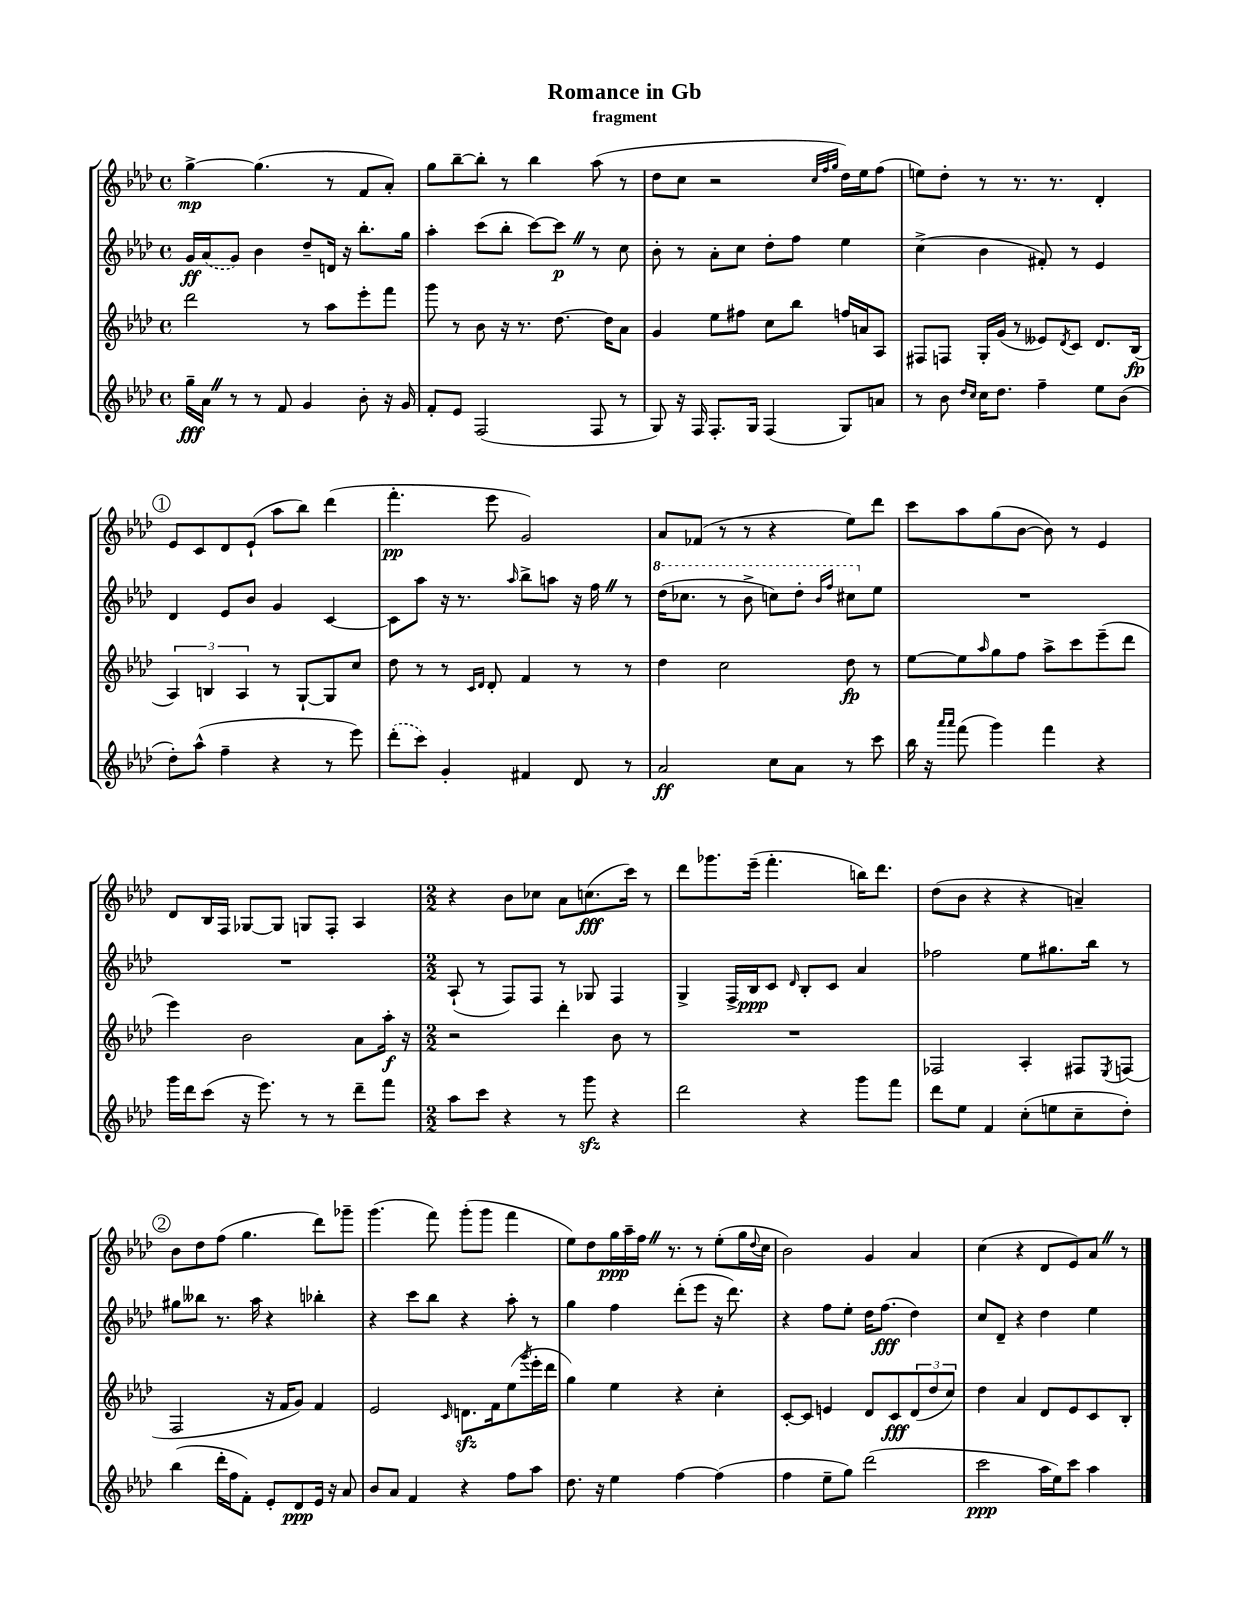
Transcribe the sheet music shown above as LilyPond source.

\header { title = "Romance in Gb" subtitle = "fragment" }
<<
\new StaffGroup <<
\new Staff = "s0" {
    \clef treble \key aes \major \defaultTimeSignature \time 4/4
    g''4~->\mp g''4.( r8 f'8 aes'8-.) |
    g''8 bes''8~-- bes''8-. r8 bes''4 aes''8( r8 |
    des''8 c''8 r2 \grace { c''32 f''32 g''32 } des''16) ees''16 f''8( |
    e''8) des''8-. r8 r8. r8. des'4-. |
    \mark \markup { \circle "1" } ees'8 c'8 des'8 ees'8-!( aes''8 bes''8) des'''4( |
    f'''4.-.\pp ees'''8 g'2) |
    aes'8 fes'8( r8 r8 r4 ees''8) des'''8 |
    c'''8 aes''8 g''8( bes'8~ bes'8) r8 ees'4 |
    des'8 bes16 f16 ges8~ ges8 g8 f8-. aes4 |
    \numericTimeSignature \time 2/2 r4 bes'8 ces''8 aes'8 c''8.\fff( c'''16) r8 |
    des'''8 ges'''8. ees'''16--( f'''4.-. b''16) des'''8. |
    des''8( bes'8 r4 r4 a'4--) |
    \mark \markup { \circle "2" } bes'8 des''8 f''8( g''4. des'''8) ges'''8-- |
    g'''4.( f'''8) g'''8-.( g'''8 f'''4 |
    ees''8) des''8 g''16\ppp aes''16-- f''16 \once \override BreathingSign.text = \markup { \musicglyph "scripts.caesura.straight" } \breathe r8. r8 ees''8-.( g''16 \appoggiatura { des''8 } c''16 |
    bes'2) g'4 aes'4 |
    c''4( r4 des'8 ees'8) aes'8 \once \override BreathingSign.text = \markup { \musicglyph "scripts.caesura.straight" } \breathe r8 \bar "|." |
}
\new Staff = "s1" {
    \clef treble \key aes \major \defaultTimeSignature \time 4/4
    g'16\ff \once \slurDashed aes'16( g'8) bes'4 des''8-- d'16 r16 bes''8.-. g''16 |
    aes''4-. c'''8( bes''8-. c'''8~) c'''8\p \once \override BreathingSign.text = \markup { \musicglyph "scripts.caesura.straight" } \breathe r8 c''8 |
    bes'8-. r8 aes'8-. c''8 des''8-. f''8 ees''4 |
    c''4->( bes'4 fis'8-.) r8 ees'4 |
    \mark \markup { \circle "1" } des'4 ees'8 bes'8 g'4 c'4~ |
    c'8 aes''8 r16 r8. \grace { aes''16 } bes''8-> a''8 r16 f''16 \once \override BreathingSign.text = \markup { \musicglyph "scripts.caesura.straight" } \breathe r8 |
    \ottava #1 des'''16( ces'''8. r8 bes''8-> c'''8) des'''8-. \grace { bes''16 f'''16 } cis'''8 \ottava #0 ees''8 |
    R1 |
    R1 |
    \numericTimeSignature \time 2/2 aes8-!( r8 f8) f8 r8 ges8 f4 |
    g4-> f16-> bes16\ppp c'8 \grace { des'16 } bes8-. c'8 aes'4 |
    fes''2 ees''8 gis''8. bes''16 r8 |
    \mark \markup { \circle "2" } gis''8 beses''8 r8. aes''16 r4 bes''4-. |
    r4 c'''8 bes''8 r4 aes''8-. r8 |
    g''4 f''4 des'''8-.( ees'''8 r16 des'''8.) |
    r4 f''8 ees''8-. des''16 f''8.\fff( des''4) |
    c''8 des'8-- r4 des''4 ees''4 \bar "|." |
}
\new Staff = "s2" {
    \clef treble \key aes \major \defaultTimeSignature \time 4/4
    des'''2 r8 aes''8 ees'''8-. f'''8 |
    g'''8 r8 bes'8 r16 r8. des''8.~ des''16 aes'8 |
    g'4 ees''8 fis''8 c''8 bes''8 f''16 a'16 aes8 |
    fis8 f8 g16-. g'16( r8 eeses'8) \acciaccatura { des'8 } c'8 des'8. bes16\fp( |
    \mark \markup { \circle "1" } \tuplet 3/2 { aes4) b4 aes4 } r8 g8~-! g8 c''8 |
    des''8 r8 r8 \grace { c'16 des'16 } des'8-. f'4 r8 r8 |
    des''4 c''2 des''8\fp r8 |
    ees''8~ ees''8 \grace { aes''16 } g''8 f''8 aes''8-> c'''8 ees'''8--( des'''8 |
    ees'''4) bes'2 aes'8 aes''16-.\f r16 |
    \numericTimeSignature \time 2/2 r2 des'''4-. bes'8 r8 |
    R1 |
    fes2 aes4-. fis8 \acciaccatura { ees8 } f8( |
    \mark \markup { \circle "2" } f2 r16 f'16 g'8) f'4 |
    ees'2 \grace { c'16 } d'8.\sfz f'16 ees''8( \acciaccatura { g'''8 } ees'''16-. des'''16 |
    g''4) ees''4 r4 c''4-. |
    c'8~-. c'8 e'4 des'8 c'8\fff \tuplet 3/2 { des'8( des''8 c''8) } |
    des''4 aes'4 des'8 ees'8 c'8 bes8-. \bar "|." |
}
\new Staff = "s3" {
    \clef treble \key aes \major \defaultTimeSignature \time 4/4
    g''16--\fff aes'16 \once \override BreathingSign.text = \markup { \musicglyph "scripts.caesura.straight" } \breathe r8 r8 f'8 g'4 bes'8-. r16 g'16 |
    f'8-. ees'8 f2( f8 r8 |
    g8) r16 f16 f8.-. g16 f4( g8) a'8 |
    r8 bes'8 \grace { des''16 c''16 } c''16 des''8. f''4-- ees''8 bes'8( |
    \mark \markup { \circle "1" } des''8-.) aes''8-^( f''4-- r4 r8 ees'''8) |
    \once \slurDashed des'''8-.( c'''8) g'4-. fis'4 des'8 r8 |
    aes'2\ff c''8 aes'8 r8 c'''8 |
    bes''16 r16 \grace { aes'''16 aes'''16 } f'''8( g'''4) f'''4 r4 |
    g'''16 des'''16 c'''8( r16 ees'''8.) r8 r8 des'''8-- f'''8 |
    \numericTimeSignature \time 2/2 aes''8 c'''8 r4 r8 g'''8\sfz r4 |
    des'''2 r4 g'''8 f'''8 |
    des'''8 ees''8 f'4 c''8-.( e''8 c''8-- des''8-.) |
    \mark \markup { \circle "2" } bes''4( des'''16-. f''16 f'8-.) ees'8-. des'8\ppp ees'16 r16 aes'8 |
    bes'8 aes'8 f'4 r4 f''8 aes''8 |
    des''8. r16 ees''4 f''4~ f''4( |
    f''4 ees''8-- g''8) des'''2( |
    c'''2\ppp aes''16 ees''16) c'''8 aes''4 \bar "|." |
}
>>
>>
\layout { \context { \Score \remove "Bar_number_engraver" } }
